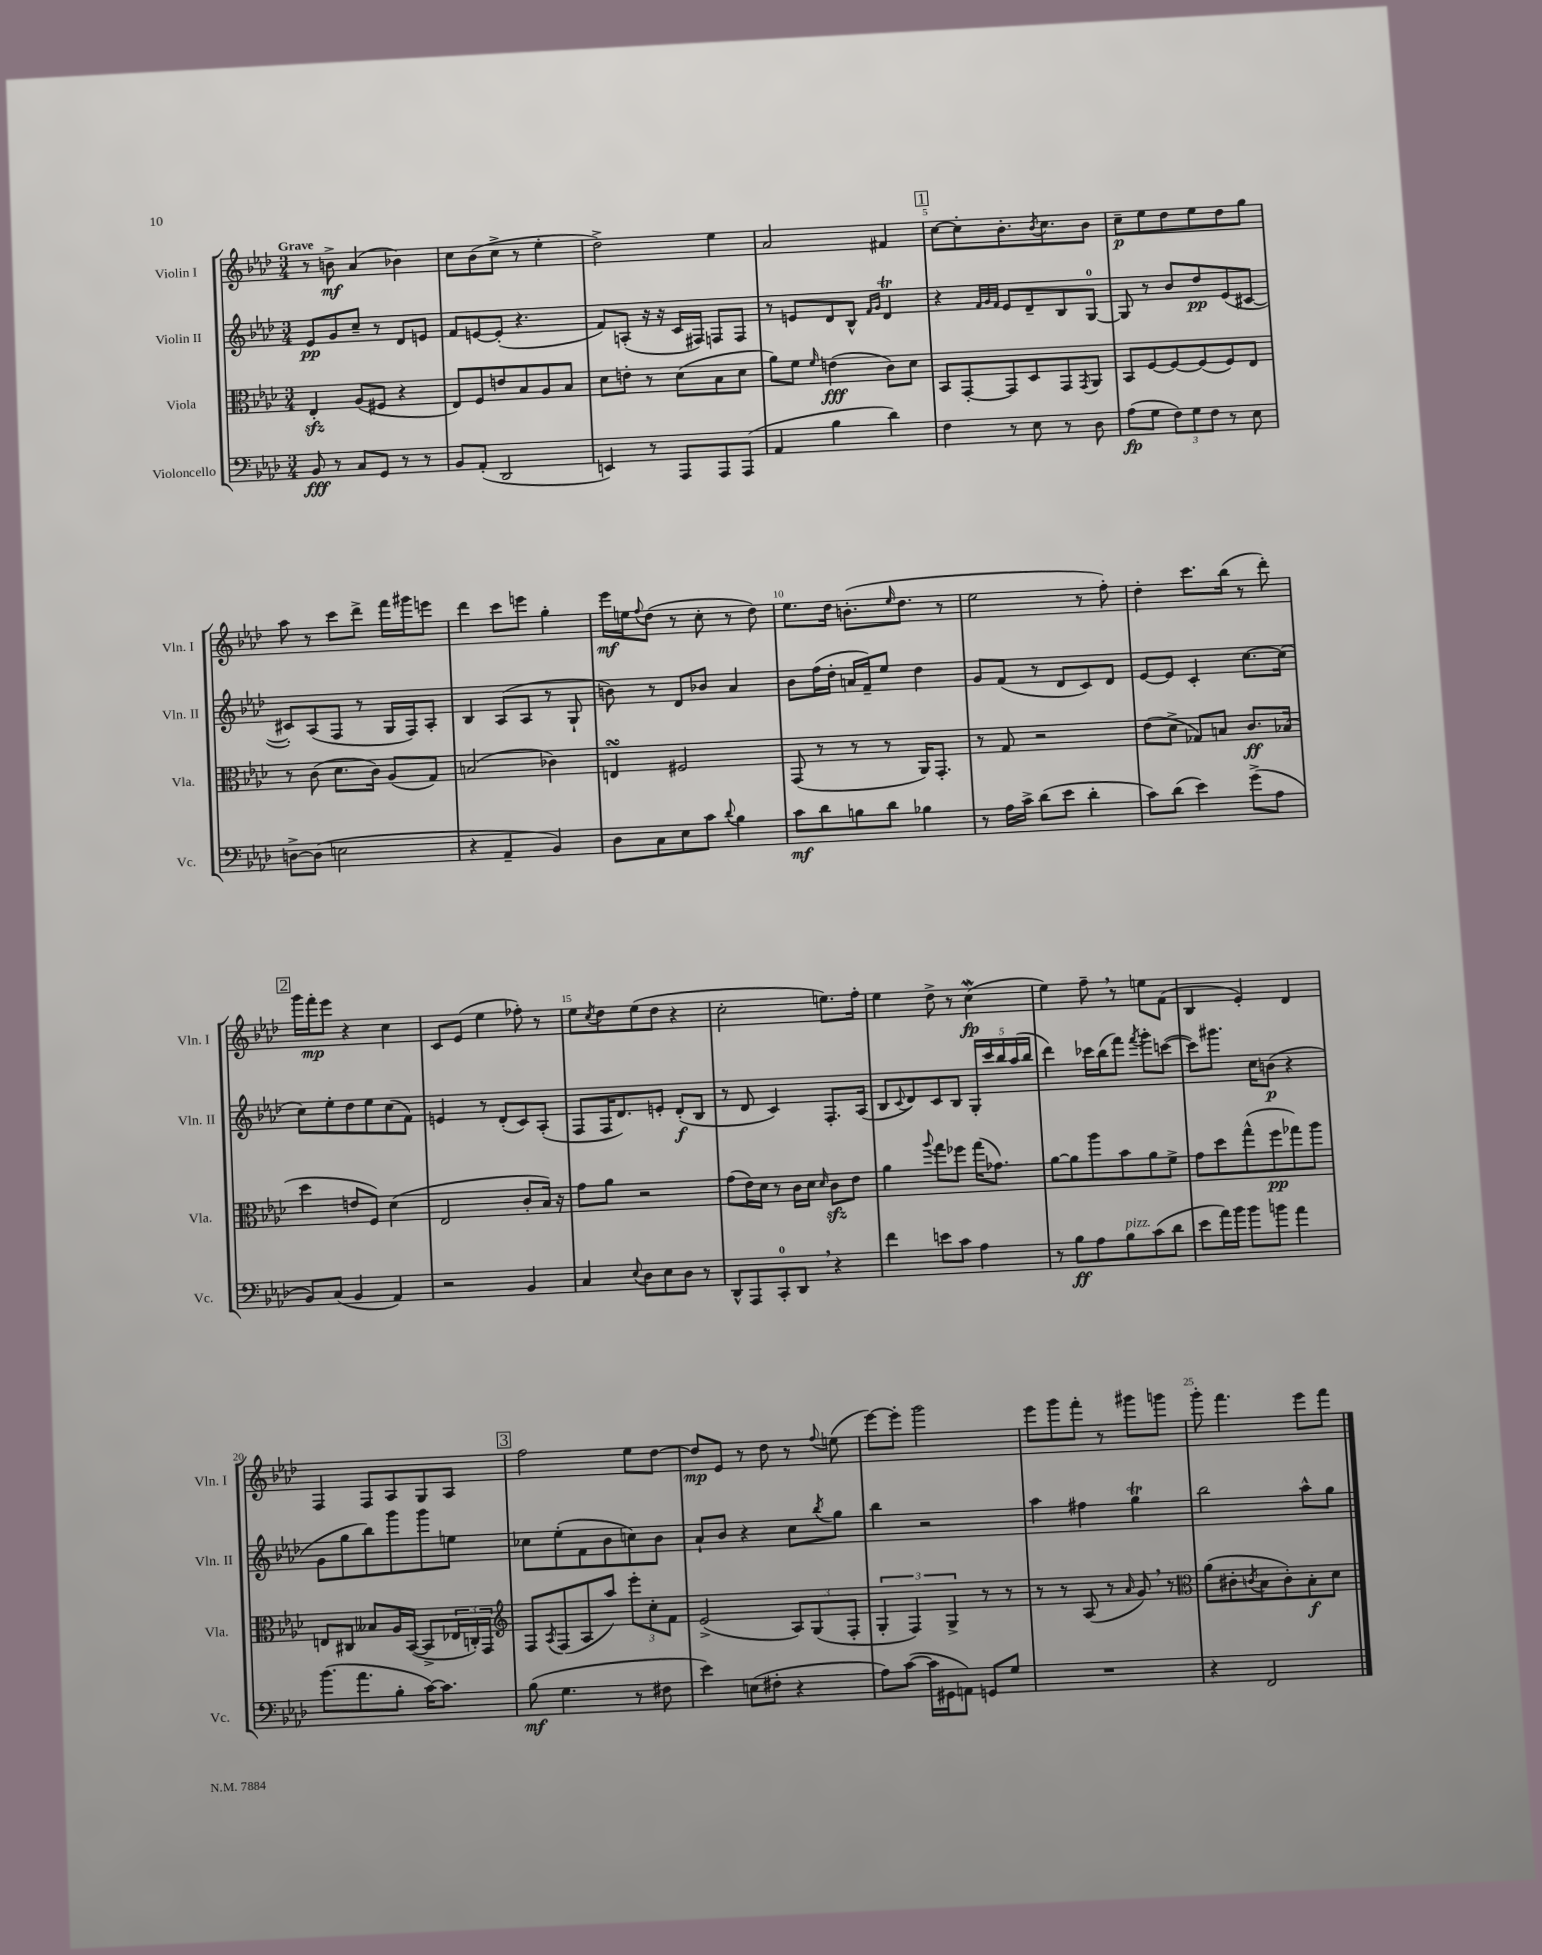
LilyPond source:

<<
\new StaffGroup <<
\new Staff = "s0" \with { instrumentName = "Violin I" shortInstrumentName = "Vln. I" } {
    \clef treble \key aes \major \numericTimeSignature \time 3/4 \tempo "Grave"
    r8 b'8->\mf aes'4( bes'4) |
    c''8 bes'8( c''8-> r8 ees''4-. |
    des''2->) ees''4 |
    aes'2 fis'4 |
    \mark \markup { \box "1" } c''8~ c''8-. bes'8.-. \acciaccatura { bes'8 } c''8. bes'8 |
    c''8--\p ees''8 des''8 ees''8 des''8 g''8 |
    aes''8 r8 c'''8 des'''8-> f'''16 gis'''16 e'''8 |
    des'''4 c'''8 e'''8 g''4-. |
    ees'''16\mf e''16 \appoggiatura { f''8 } des''8( r8 c''8-. r8 des''8) |
    ees''8. des''16 b'8.-.( \grace { ees''16 } des''8. r8 |
    ees''2 r8 f''8-.) |
    des''4-. c'''8. bes''16( r8 des'''8-.) |
    \mark \markup { \box "2" } g'''16 f'''16-.\mp ees'''8 r4 c''4 |
    c'8 ees'8( ees''4 fes''8-.) r8 |
    ees''8 \acciaccatura { c''8 } des''8 ees''8( des''8 r4 |
    c''2-. e''8.) f''16-. |
    ees''4 des''8-> r8 c''4\mordent\fp( |
    ees''4) f''8-- \breathe r8 e''8 f'8( |
    bes4 ees'4-.) des'4 |
    f4 f8 aes8 g8 aes8 |
    \mark \markup { \box "3" } f''2 ees''8 des''8~ |
    des''8\mp ees'8 r8 des''8 r8 \appoggiatura { f''8 } e''8( |
    ees'''8~) ees'''8-. g'''2 |
    ees'''8 g'''8 f'''8-. r8 gis'''8 g'''8 |
    g'''8-. f'''4. ees'''8 f'''8 \bar "|." |
}
\new Staff = "s1" \with { instrumentName = "Violin II" shortInstrumentName = "Vln. II" } {
    \clef treble \key aes \major \numericTimeSignature \time 3/4
    ees'8\pp g'8 c''8-- r8 des'8 e'8 |
    f'8 e'8~ e'8-.( r4. |
    f'8) a8-.( r16 r16 c'16 fis16) f8 f8 |
    r8 e'8 des'8 bes8-^ \grace { f'16 g'16 } des'4\trill |
    \mark \markup { \box "1" } r4 \grace { f'32 g'32 f'32 } ees'8 des'8-- bes8 g8-0~ |
    g8 r8 bes'8 des''8\pp ees'8( cis'8~ |
    cis'8-.) aes8( f8 r8 g16 f16) aes8-. |
    bes4 aes8( aes8 r8 g8-! |
    b'8) r8 des'8 bes'8 aes'4 |
    bes'8 f''16( des''16-. a'16 f'16--) ees''8 des''4 |
    g'8 f'8( r8 des'8 c'8) des'8 |
    ees'8~ ees'8 c'4-. c''8.~ c''16( |
    \mark \markup { \box "2" } c''8) ees''8-. des''8 ees''8 c''8( f'8) |
    e'4 r8 des'8-.( c'8) aes8-.( |
    f8 f16 des'8.) e'8-. des'8-.\f( bes8 |
    r8 des'8 c'4) f8.-. aes16( |
    bes8 \appoggiatura { c'8 } des'8) c'8 bes8 \tuplet 5/4 { g16-. c'''16 bes''16 aes''16( bes''16 } |
    des'''4) ces'''16 bes''16( f'''8) \acciaccatura { f'''8 } g'''8-. c'''8~( |
    c'''8) gis'''8. c''16 b'8\p( r4 |
    g'8 g''8 bes''8) g'''8 g'''8 e''8 |
    \mark \markup { \box "3" } ces''8 ees''8-.( f'8 bes'8 c''8) bes'8 |
    aes'8-! bes'8 r4 c''8 \acciaccatura { bes''8 } g''8 |
    bes''4 r2 |
    aes''4 fis''4 g''4\trill |
    bes''2 aes''8-^ g''8 \bar "|." |
}
\new Staff = "s2" \with { instrumentName = "Viola" shortInstrumentName = "Vla." } {
    \clef alto \key aes \major \numericTimeSignature \time 3/4
    ees4-.\sfz aes8( fis8 r4 |
    ees8) f8 e'8 bes8 aes8 bes8 |
    des'8 e'8-. r8 des'8( bes8 des'8 |
    aes'8) f'8 \grace { f'16 } e'4\fff( c'8) des'8 |
    \mark \markup { \box "1" } bes,8 g,8~-. g,8 des8 g,8 \acciaccatura { g,8 } aes,8 |
    bes,8 f8~ f8~ f8( f8) ees8 |
    r8 c'8( des'8. c'16) aes8( g8) |
    b2( ces'4) |
    e4\turn fis2 |
    g,8( r8 r8 r8 aes,16) g,8.-. |
    r8 g8 r2 |
    ees'8( des'8-> ges8) b8 c'8.\ff bes16( |
    \mark \markup { \box "2" } des''4 e'8 f8) des'4( |
    ees2 c'8-. bes16) r16 |
    g'8 aes'8 r2 |
    g'8( ees'16) des'16 r8 c'16 des'16 \grace { des'16 } c'8\sfz ees'8 |
    aes'4 \appoggiatura { aes''8 } g''8 fes''8 g''16( ges'8.) |
    aes'8~ aes'8 aes''8 bes'8 aes'8 f'8-> |
    g'8 des''8 g''8-^( f''8\pp ges''8) aes''8 |
    e8 cis8 beses8 aes16 bes,16~( bes,8-> \tuplet 3/2 { ees16 c16-.) g,16 } |
    \mark \markup { \box "3" } \clef treble f8 \acciaccatura { aes8 } f8( aes8 aes''8) \tuplet 3/2 { ees'''8-. c''8-. f'8 } |
    ees'2->( \tuplet 3/2 { aes8) g8( f8-. } |
    \tuplet 3/2 { g4-. f4) g4-> } r8 r8 |
    r8 r8 aes8( r8 \grace { aes'16 } g'8) \breathe r8 |
    \clef alto aes'8( cis'8-. \acciaccatura { c'8 } bes8 c'8-.) bes8-.\f des'8 \bar "|." |
}
\new Staff = "s3" \with { instrumentName = "Violoncello" shortInstrumentName = "Vc." } {
    \clef bass \key aes \major \numericTimeSignature \time 3/4
    bes,8\fff r8 c8 g,8 r8 r8 |
    bes,8 aes,8-.( des,2 |
    e,4) r8 aes,,8 aes,,8 aes,,8( |
    aes,4 bes4 des'4) |
    \mark \markup { \box "1" } f4 r8 ees8 r8 des8 |
    aes8\fp( g8 \tuplet 3/2 { f8) g8 f8 } r8 ees8 |
    d8~-> d8( e2 |
    r4 aes,4-- bes,4) |
    des8 c8 ees8 c'8 \appoggiatura { des'8 } bes4 |
    c'8\mf des'8 b8 des'8 bes4 |
    r8 aes16 c'16-> des'8( ees'8 des'4-. |
    c'8) des'8( ees'4) g'8->( aes8 |
    \mark \markup { \box "2" } bes,8) c8( bes,4 aes,4) |
    r2 bes,4 |
    c4 \appoggiatura { ees8 } des8 ees8 des8 r8 |
    des,8-^ aes,,8 c,8-0-. des,8 \breathe r4 |
    f'4 e'8 c'8 aes4 |
    r8 bes8\ff aes8 bes8^\markup { \italic "pizz." } c'8( des'8 |
    ees'8 aes'16) bes'16 bes'8 b'8 aes'4 |
    bes'8.( aes'8. bes8-. c'16~) c'8. |
    \mark \markup { \box "3" } bes8\mf( g4. r8 fis8 |
    ees'4) e8( fis8-. r4 |
    aes8) c'8~( c'16 gis,16 a,8) g,8 g8 |
    R2. |
    r4 f,2 \bar "|." |
}
>>
>>
\layout { \context { \Score \override BarNumber.break-visibility = ##(#f #t #t) barNumberVisibility = #(every-nth-bar-number-visible 5) } }
